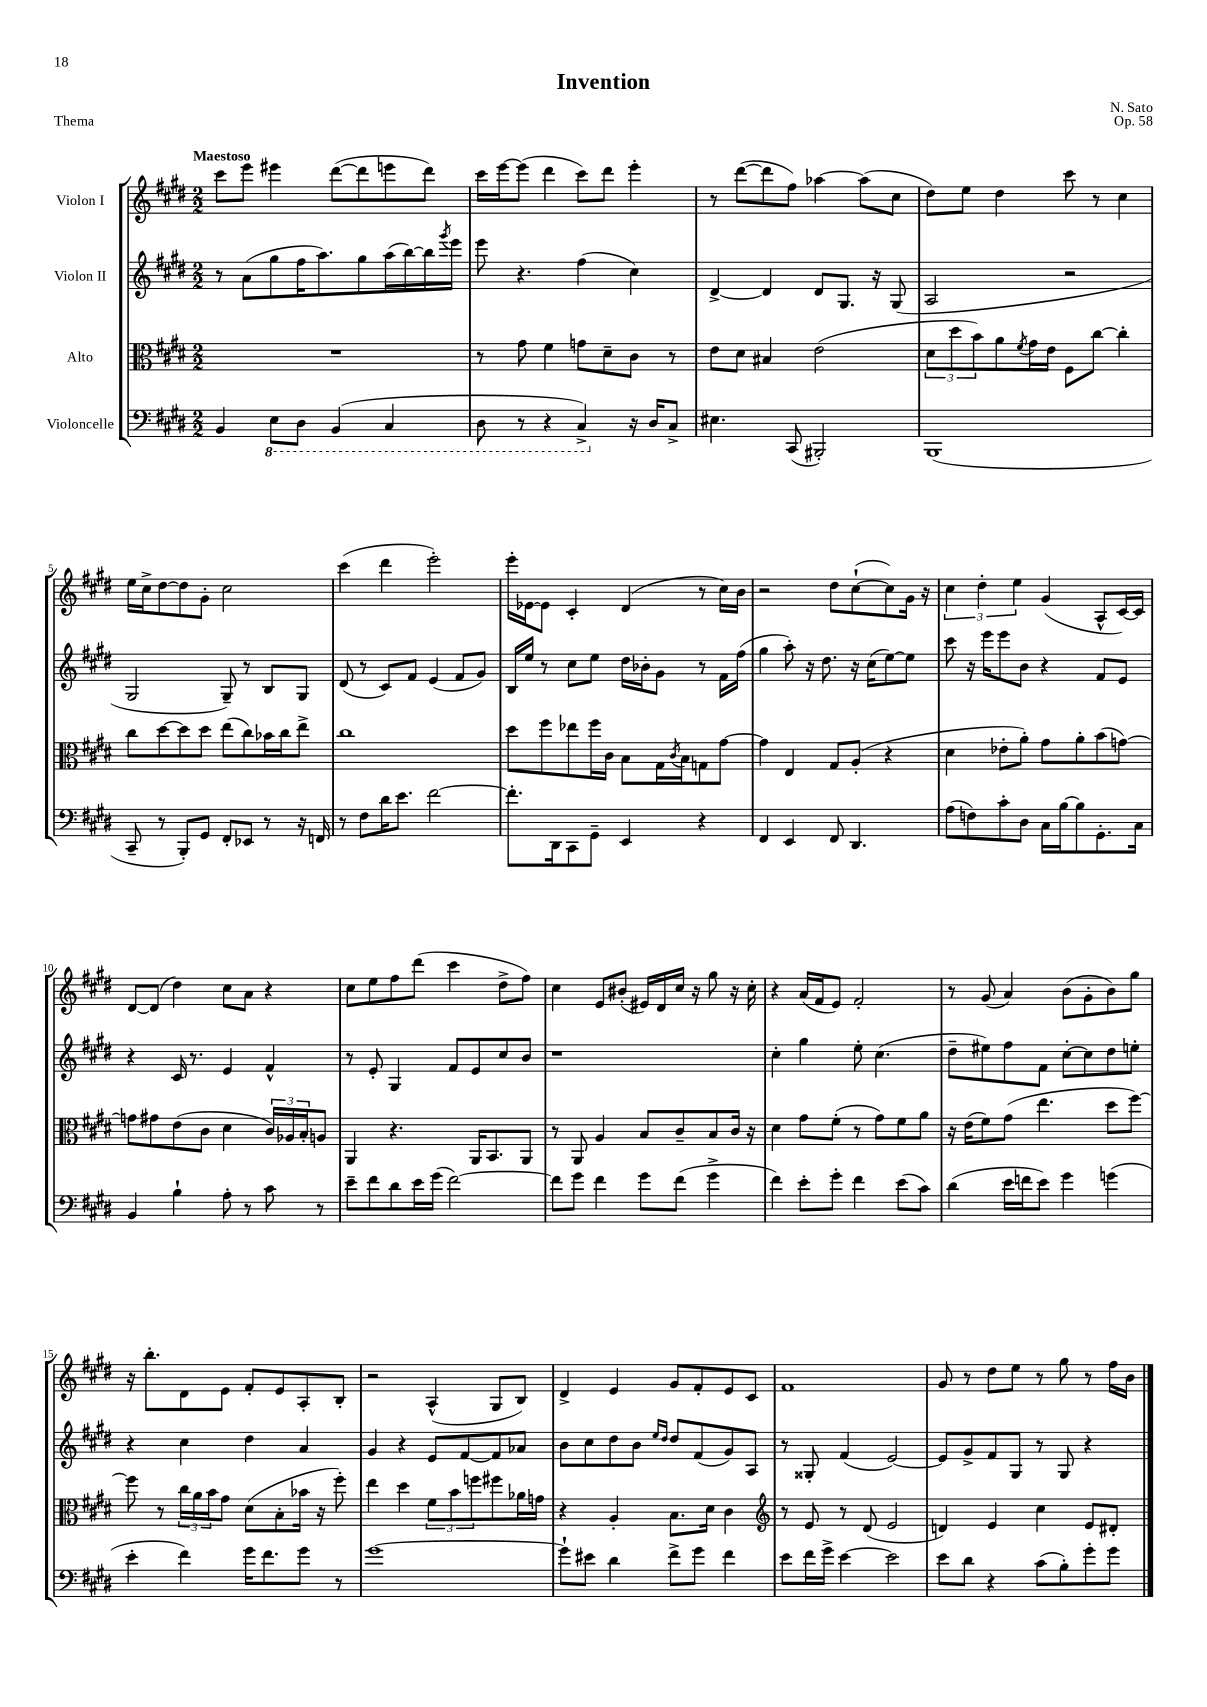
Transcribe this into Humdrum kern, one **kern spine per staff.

**kern	**kern	**kern	**kern
*part4	*part3	*part2	*part1
*staff4	*staff3	*staff2	*staff1
*I"Violoncelle	*I"Alto	*I"Violon II	*I"Violon I
*clefF4	*clefC3	*clefG2	*clefG2
*k[f#c#g#d#]	*k[f#c#g#d#]	*k[f#c#g#d#]	*k[f#c#g#d#]
*M2/2	*M2/2	*M2/2	*M2/2
=1	=1	=1	=1
!	!	!	!LO:TX:a:B:t=Maestoso
4BB/	1r	8r	8ccc#\L
.	.	(8a\L	8eee\J
*8ba	*	*	*
8EE\L	.	8gg#\	4eee#X\
8DD#\J	.	16ff#\K	.
.	.	8.aa\)	.
(4BBB/	.	.	([8ddd#\L
.	.	8gg#\	8ddd#\]
4CC#/	.	(16aa\L	8eeen\
.	.	[16bb\)	.
.	.	16bb\]	8ddd#\J)
.	.	8qggg#/	.
.	.	16eee\JJ	.
=2	=2	=2	=2
8DD#\	8r	8eee\	16ccc#\LL
.	.	.	[16eee\J
8r	8g#\	4.r	(8eee\J]
4r	4f#\	.	4ddd#\
4CC#^/)	8gn\L	(4ff#\	8ccc#\L)
.	8d#~\	.	8ddd#\J
*X8ba	*	*	*
16r	8c#\J	4cc#\)	4eee'\
16D#/KL	.	.	.
8C#^/J	8r	.	.
=3	=3	=3	=3
4.E#X\	8e\L	[4d#^/	8r
.	8d#\J	.	([8ddd#\L
.	4B#X/	4d#/]	8ddd#\]
(8CC#/	.	.	8ff#\J)
2BBB#X'/)	(2e\	8d#/L	[4aa-X\
.	.	8.G#/J	.
.	.	.	(8aa-\L]
.	.	16r	.
.	.	(8G#/	8cc#\J
=4	=4	=4	=4
(1BBB	12d#\L	2A/	8dd#\L)
.	12dd#\	.	.
.	.	.	8ee\J
.	12b\)	.	.
.	8a\	.	4dd#\
.	8qf#/	.	.
.	16g#\L	.	.
.	16e\JJ	.	.
.	8F#\L	2r	8ccc#\
.	[8cc#\J	.	8r
.	4cc#'\]	.	4cc#\
!!LO:LB:g=z
=5	=5	=5	=5
8CC#~/	8cc#\L	2G#/	16ee\LL
.	.	.	16cc#^\J
8r	[8dd#\	.	[8dd#\
8BBB'/L)	8dd#\]	.	8dd#\]
8GG#/J	8dd#\J	.	8g#'\J
8FF#'/L	(8ee\L	8G#~/)	2cc#\
8EE-X/J	8cc#\)	8r	.
8r	16b-X\L	8B/L	.
.	16cc#\J	.	.
16r	8ee^\J	8G#/J	.
16FFn/	.	.	.
=6	=6	=6	=6
8r	1cc#	(8d#/	(4ccc#\
8F#\L	.	8r	.
16d#\K	.	8c#/L)	4ddd#\
8.e\J	.	.	.
.	.	8f#/J	.
[2f#\	.	(4e/	2eee'\)
.	.	8f#/L	.
.	.	8g#/J)	.
=7	=7	=7	=7
8.f#'\L]	8dd#\L	16B/LL	16eee'\LL
.	.	16ee/JJ	[16e-X\J
.	8ff#\	8r	8e-\J]
16DD#\k	.	.	.
8CC#\	8ee-X\	8cc#\L	4c#'/
8GG#~\J	16ff#\L	8ee\J	.
.	16c#\JJ	.	.
4EE/	8B\L	16dd#\LL	(4d#/
.	.	16b-X'\J	.
.	16G#\L	8g#\J	.
.	8qc#/	.	.
.	16B\J	.	.
4r	8Gn\	8r	8r
.	[8g#\J	16f#\LL	16cc#\LL)
.	.	(16ff#\JJ	16b\JJ
=8	=8	=8	=8
4FF#/	4g#\]	4gg#\	2r
4EE/	4E/	8aa'\)	.
.	.	16r	.
.	.	8.dd#\	.
8FF#/	8G#/L	.	8dd#\L
4.DD#/	(8A'/J	16r	([8cc#`\
.	.	(16cc#\KL	.
.	4r	[8ee\)	8cc#\])
.	.	8ee\J]	16g#\Jk
.	.	.	16r
=9	=9	=9	=9
(8A\L	4d#\	8ccc#\	6cc#\
8Fn\)	.	16r	.
.	.	.	6dd#'\
.	.	16eee\KL	.
8c#'\	8e-X'\L	8eee\	.
.	.	.	6ee\
8D#\J	8a'\J)	8b\J	.
16C#\LL	8g#\L	4r	(4g#/
[16B\J	.	.	.
8B\]	8a'\	.	.
8.GG#'\	(8b\	8f#/L	8A^^/L
.	[8gn\J)	8e/J	[16c#/L)
16C#\Jk	.	.	16c#/JJ]
!!LO:LB:g=z
=10	=10	=10	=10
4BB/	8gn\L]	4r	[8d#/L
.	8g#X\	.	(8d#/J]
4B`\	(8e\	16c#/	4dd#\)
.	.	8.r	.
.	8c#\J	.	.
8A'\	4d#\	4e/	8cc#\L
8r	.	.	8a\J
8c#\	24c#/LL)	4f#^^/	4r
.	24A-X/	.	.
.	24B'/J	.	.
8r	8An/J	.	.
=11	=11	=11	=11
8e~\L	4AA/	8r	8cc#\L
8f#\	.	8e'/	8ee\
8d#\	4.r	4G#/	8ff#\
16e\L	.	.	(8ddd#\J
(16g#\JJ	.	.	.
[2f#\)	.	8f#/L	4ccc#\
.	16AA/KL	8e/	.
.	8.BB/	.	.
.	.	8cc#/	8dd#^\L
.	8AA/J	8b/J	8ff#\J)
=12	=12	=12	=12
8f#\L]	8r	1r	4cc#\
8g#\J	8AA/	.	.
4f#\	4A/	.	8e/L
.	.	.	(8b#X'/J
8g#\L	8B/L	.	16e#X/LL)
.	.	.	16d#/
(8f#\J	8c#~/	.	16cc#/JJ
.	.	.	16r
4g#^\	8B/	.	8gg#\
.	16c#/Jk	.	16r
.	16r	.	16cc#'\
=13	=13	=13	=13
4f#\)	4d#\	4cc#'\	4r
8e'\L	8g#\L	4gg#\	(16a/LL
.	.	.	16f#/J
8g#'\J	(8f#'\J	.	8e/J)
4f#\	8r	8ee'\	2f#'/
.	8g#\L)	(4.cc#\	.
(8e\L	8f#\	.	.
8c#\J)	8a\J	.	.
=14	=14	=14	=14
(4d#\	16r	8dd#~\L	8r
.	(16e\KL	.	.
.	8f#\)	8ee#X\)	(8g#/
16e\LL	(8g#\J	8ff#\	4a/)
16fn\J	.	.	.
8e\J)	4.ee\	8f#\J	.
4g#\	.	[8cc#'\L	(8b\L
.	.	8cc#\]	8g#'\
(4gn\	8dd#\L	8dd#\	8b\)
.	[8ff#\J)	8een'\J	8gg#\J
!!LO:LB:g=z
=15	=15	=15	=15
4e'\	8ff#\]	4r	16r
.	.	.	8.bb'\L
.	8r	.	.
4f#\)	24cc#\LL	4cc#\	8d#\
.	24a\	.	.
.	24b\J	.	.
.	8g#\J	.	8e\J
16g#\KL	(8d#\L	4dd#\	8f#'/L
8.f#\	.	.	.
.	8B'\	.	8e/
8g#\J	16b-X\Jk	4a/	8A'/
.	16r	.	.
8r	8ff#'\)	.	8B'/J
=16	=16	=16	=16
[1g#	4ee\	4g#/	2r
.	4dd#\	4r	.
.	12f#\L	8e/L	(4A^^/
.	12b\	.	.
.	.	[8f#/	.
.	12ffn\	.	.
.	8ff#X\	8f#/]	8G#/L
.	16a-X\L	8a-X/J	8B/J)
.	16gn\JJ	.	.
=17	=17	=17	=17
8g#`\L]	4r	8b\L	4d#^/
8e#X\J	.	8cc#\	.
4d#\	4A'/	8dd#\	4e/
.	.	8b\J	.
.	.	16qqee/LL	.
.	.	16qqdd#/JJ	.
8f#^\L	8.B\L	8dd#/L	8g#/L
8g#\J	.	(8f#/	8f#'/
.	16d#\Jk	.	.
4f#\	4c#\	8g#/)	8e/
.	.	8A/J	8c#/J
=18	=18	=18	=18
*	*clefG2	*	*
8e\L	8r	8r	1f#
16f#\L	8e/	8G##X'/	.
16g#^\JJ	.	.	.
[4e\	8r	(4f#/	.
.	(8d#/	.	.
2e\]	2e/	[2e/)	.
=19	=19	=19	=19
8e\L	4dn/)	8e/L]	8g#/
8d#\J	.	8g#^/	8r
4r	4e/	8f#/	8dd#\L
.	.	8G#/J	8ee\J
(8c#\L	4cc#\	8r	8r
8B'\)	.	8G#/	8gg#\
8g#'\	8e/L	4r	8r
8g#\J	8d#X'/J	.	16ff#\LL
.	.	.	16b\JJ
==	==	==	==
*-	*-	*-	*-
